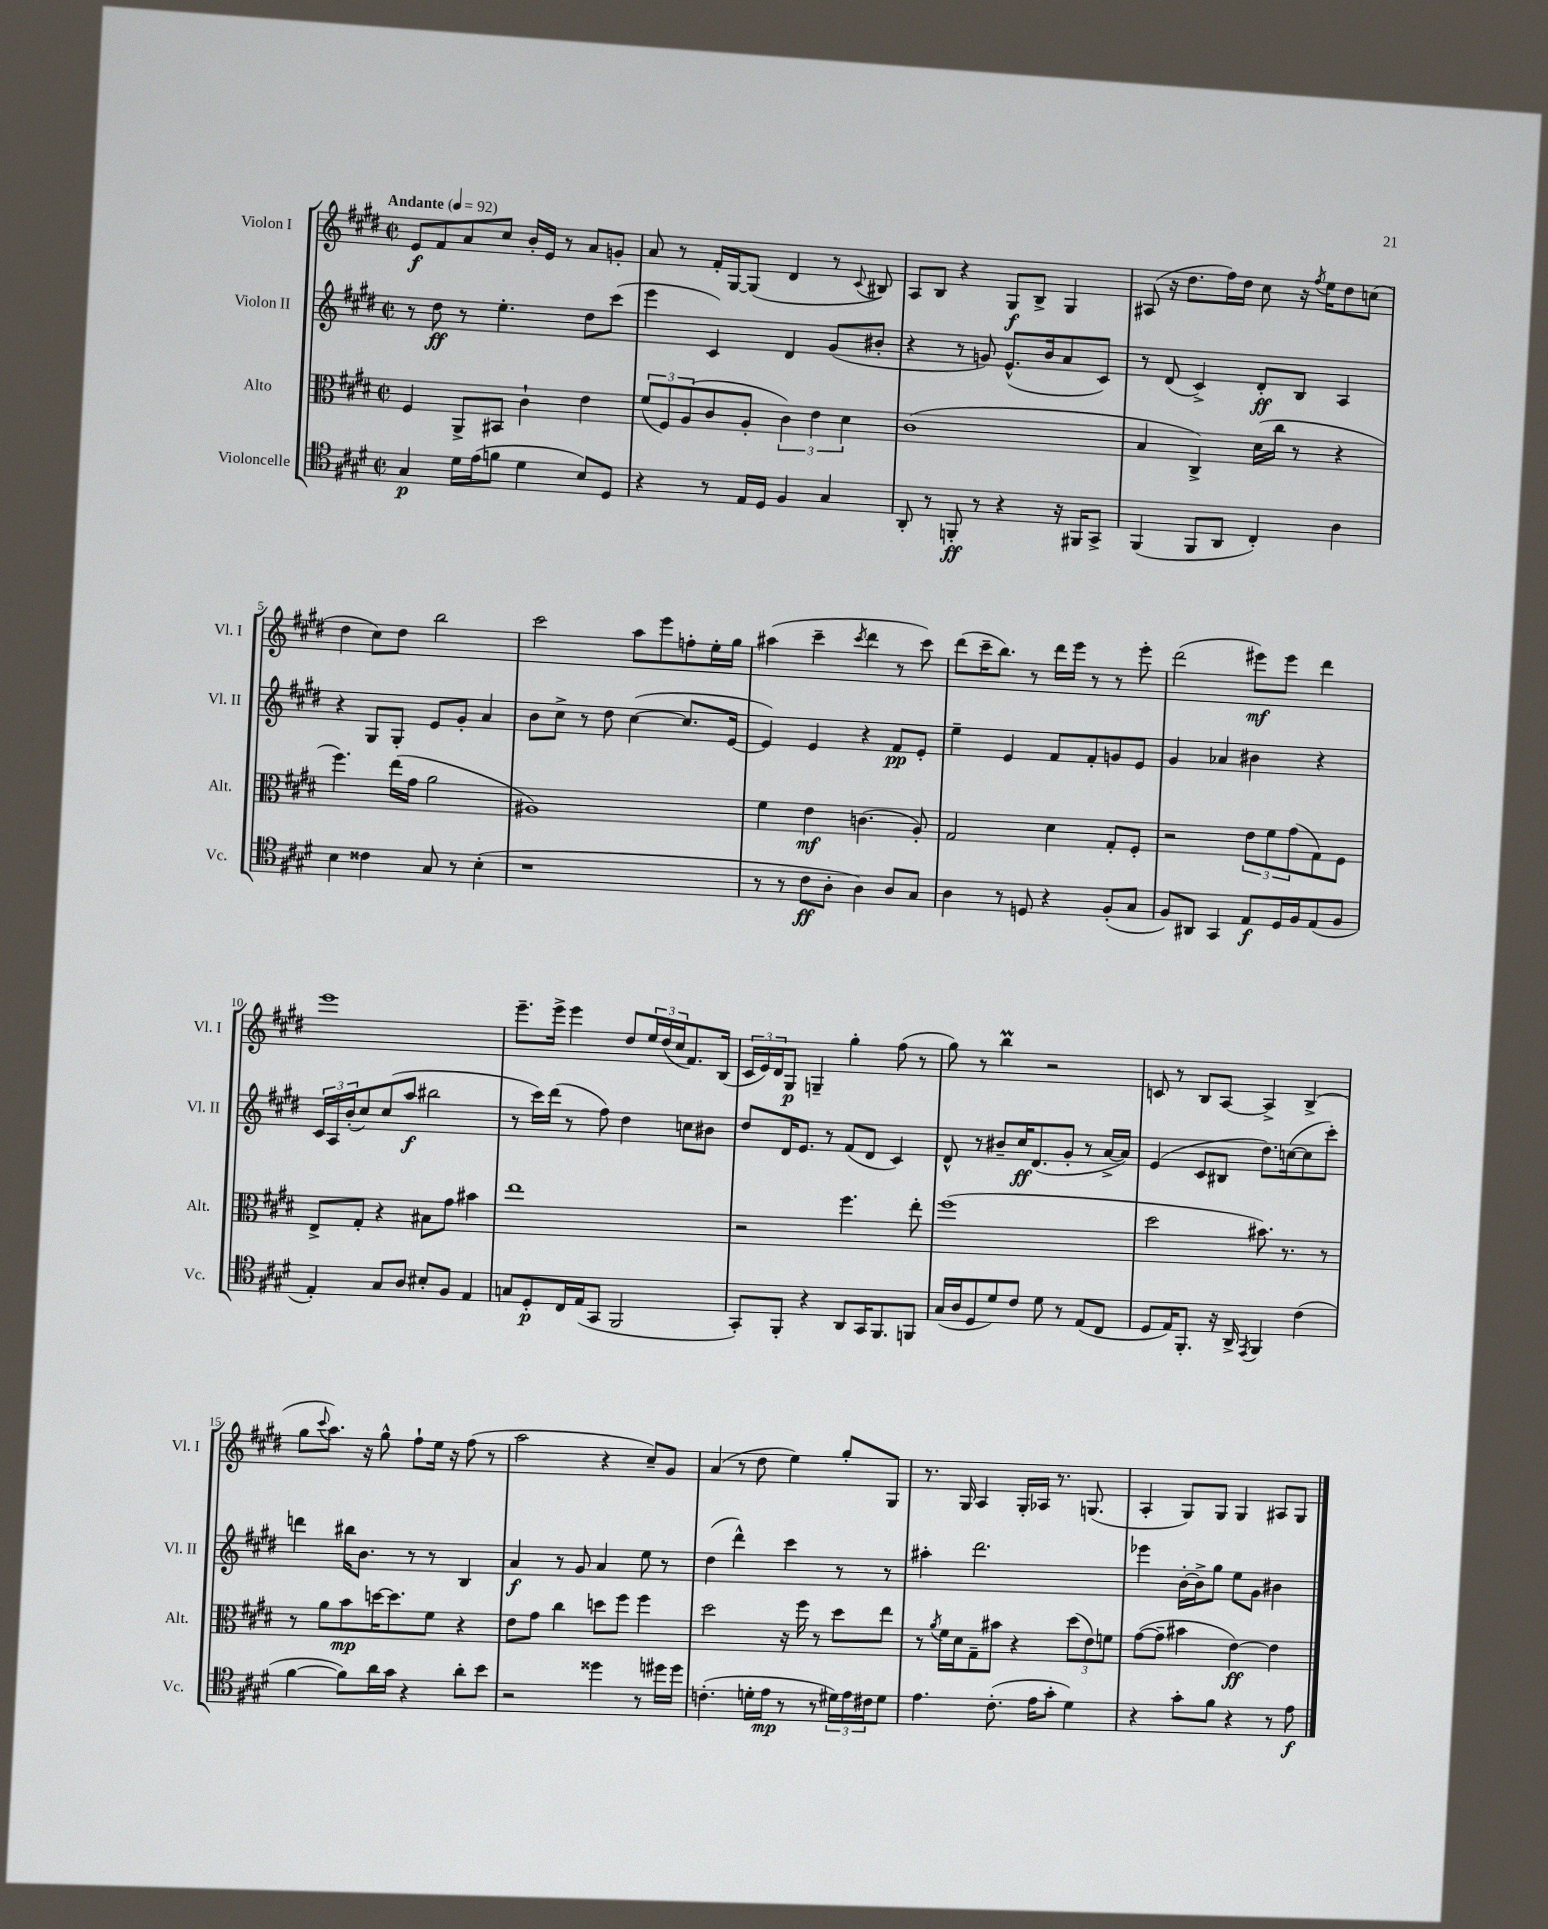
<<
\new StaffGroup <<
\new Staff = "s0" \with { instrumentName = "Violon I" shortInstrumentName = "Vl. I" } {
    \clef treble \key e \major \defaultTimeSignature \time 2/2 \tempo "Andante" 4 = 92
    e'8\f fis'8 a'8 cis''8 b'16-. e'16 r8 a'8 g'8-. |
    a'8 r8 fis'16-. gis16~ gis8( dis'4 r8 \appoggiatura { cis'8 } bis8) |
    a8 b8 r4 gis8\f b8-> gis4 |
    ais8( r16 dis''8. fis''16) dis''16 cis''8 r16 \acciaccatura { fis''8 } e''16 dis''8 c''8( |
    dis''4 cis''8) dis''8 b''2 |
    cis'''2 a''8 e'''8 f''8-. e''16-. gis''16 |
    ais''4( cis'''4-- \acciaccatura { cis'''8 } dis'''4 r8 cis'''8) |
    dis'''8( cis'''16-- b''8.) r8 dis'''16 e'''16 r8 r8 e'''8-. |
    dis'''2( eis'''8\mf) eis'''8 dis'''4 |
    e'''1 |
    e'''8.-- e'''16-> e'''4 dis''8 \tuplet 3/2 { e''16 dis''16( cis''16 } fis'8.) b16( |
    \tuplet 3/2 { cis'16 e'16) dis'16 } gis8\p g4-- gis''4-. fis''8( r8 |
    gis''8) r8 b''4\prall r2 |
    c'8 r8 b8 a8~ a4-> b4->( |
    gis''8 \appoggiatura { cis'''8 } a''8.) r16 gis''8-^ fis''8-! e''16 r16 fis''8( r8 |
    a''2 r4 cis''8--) gis'8 |
    a'4( r8 dis''8 e''4) gis''8-. gis8 |
    r8. gis16 a4 gis16-. aes16 r8. g8.( |
    a4-. gis8) gis8 gis4 ais8 gis8 \bar "|." |
}
\new Staff = "s1" \with { instrumentName = "Violon II" shortInstrumentName = "Vl. II" } {
    \clef treble \key e \major \defaultTimeSignature \time 2/2
    r8 dis''8\ff r8 e''4.-. dis''8 cis'''8( |
    e'''4 cis'4) dis'4 gis'8( bis'8-. |
    r4 r8 g'8) e'8.-^( b'16 a'8 cis'8) |
    r8 dis'8( cis'4->) dis'8-.\ff b8 a4 |
    r4 gis8 gis8-. e'8 gis'8-. a'4 |
    b'8 cis''8-> r8 dis''8 cis''4~( cis''8. e'16~ |
    e'4) e'4 r4 fis'8\pp e'8-. |
    e''4-- e'4 fis'8 fis'8-. g'8 e'8 |
    gis'4 aes'4 bis'4 r4 |
    \tuplet 3/2 { cis'16 a16 b'16-.( } cis''8) cis''8( a''8\f bis''2 |
    r8 cis'''16) dis'''16( r8 fis''8) dis''4 c''8 bis'8 |
    dis''8 dis'16 e'8. r8 fis'8( dis'8 cis'4) |
    dis'8-^ r8 bis'8-- cis''16\ff dis'8.( gis'8-. r8 a'16~-> a'16) |
    e'4( cis'8 bis8 dis''8.) c''16~( c''8 cis'''8-.) |
    d'''4 bis''16 b'8. r8 r8 b4 |
    a'4\f r8 gis'8 a'4 e''8 r8 |
    dis''4( dis'''4-^) cis'''4 r8 r8 |
    ais''4-. dis'''2. |
    ees'''4 b'16~-. b'16-> gis''8 e''8 gis'8 bis'4 \bar "|." |
}
\new Staff = "s2" \with { instrumentName = "Alto" shortInstrumentName = "Alt." } {
    \clef alto \key e \major \defaultTimeSignature \time 2/2
    fis4 a,8-> bis,8 cis'4-! e'4 |
    \tuplet 3/2 { fis'8( fis8) a8( } cis'8 a8-. \tuplet 3/2 { cis'4) e'4 dis'4 } |
    cis'1( |
    b4 cis4->) dis'16( cis''16 r8 r4 |
    fis''4.) e''16( gis'16 a'2 |
    ais1) |
    fis'4 e'4\mf c'4.( a8-.) |
    gis2 dis'4 gis8-. fis8-. |
    r2 \tuplet 3/2 { e'8 fis'8 gis'8( } gis8) fis8 |
    e8-> gis8-. r4 bis8 gis'8 bis'4 |
    e''1 |
    r2 fis''4. e''8-. |
    fis''1( |
    dis''2 bis'8.) r8. r8 |
    r8 a'8 b'8\mp d''16~ d''8. fis'8 r4 |
    e'8 gis'8 cis''4 d''8 fis''8 fis''4 |
    dis''2 r16 fis''16 r8 dis''8 e''8 |
    r8 \acciaccatura { a'8 } fis'16 dis'16 gis8-- bis'8 r4 \tuplet 3/2 { dis''8( e'8) f'8 } |
    gis'8~( gis'8-- bis'4 e'4~\ff) e'4 \bar "|." |
}
\new Staff = "s3" \with { instrumentName = "Violoncelle" shortInstrumentName = "Vc." } {
    \clef tenor \key e \major \defaultTimeSignature \time 2/2
    gis4\p dis'16 e'16( f'8 dis'4 b8) dis8 |
    r4 r8 e16 dis16 fis4 gis4 |
    a,8-. r8 f,8-.\ff r8 r4 r16 fis,16 gis,8-> |
    fis,4( fis,8 a,8 cis4-.) a4 |
    b4 cisis'4 gis8 r8 b4-.( |
    r1 |
    r8 r8 cis'8\ff a8-. a4) a8 gis8 |
    a4 r8 d8 r4 fis8-.( gis8 |
    fis8) ais,8 gis,4 e8\f dis16 fis16 e8( fis8 |
    e4-.) gis8 a8 bis8-. fis8 e4 |
    g8 dis8-.\p cis16 e16( gis,8 fis,2 |
    gis,8-.) fis,8-. r4 a,8 gis,16 fis,8. f,8 |
    gis16( a16 dis8 dis'8) cis'8 dis'8 r8 e8( cis8 |
    dis8 e16) fis,8.-. r16 a,16-> \acciaccatura { e,8 } fis,4 cis'4( |
    fis'4~ fis'8) a'16 gis'16 r4 a'8-. b'8 |
    r2 disis''4 r8 dis''16 dis''16 |
    c'4.-.( d'16-. e'16\mp r8 r8 \tuplet 3/2 { dis'16) e'16 cis'16 } dis'8 |
    e'4. cis'8.-.( e'16 gis'8-. dis'4) |
    r4 gis'8-. fis'8 r4 r8 e'8\f \bar "|." |
}
>>
>>
